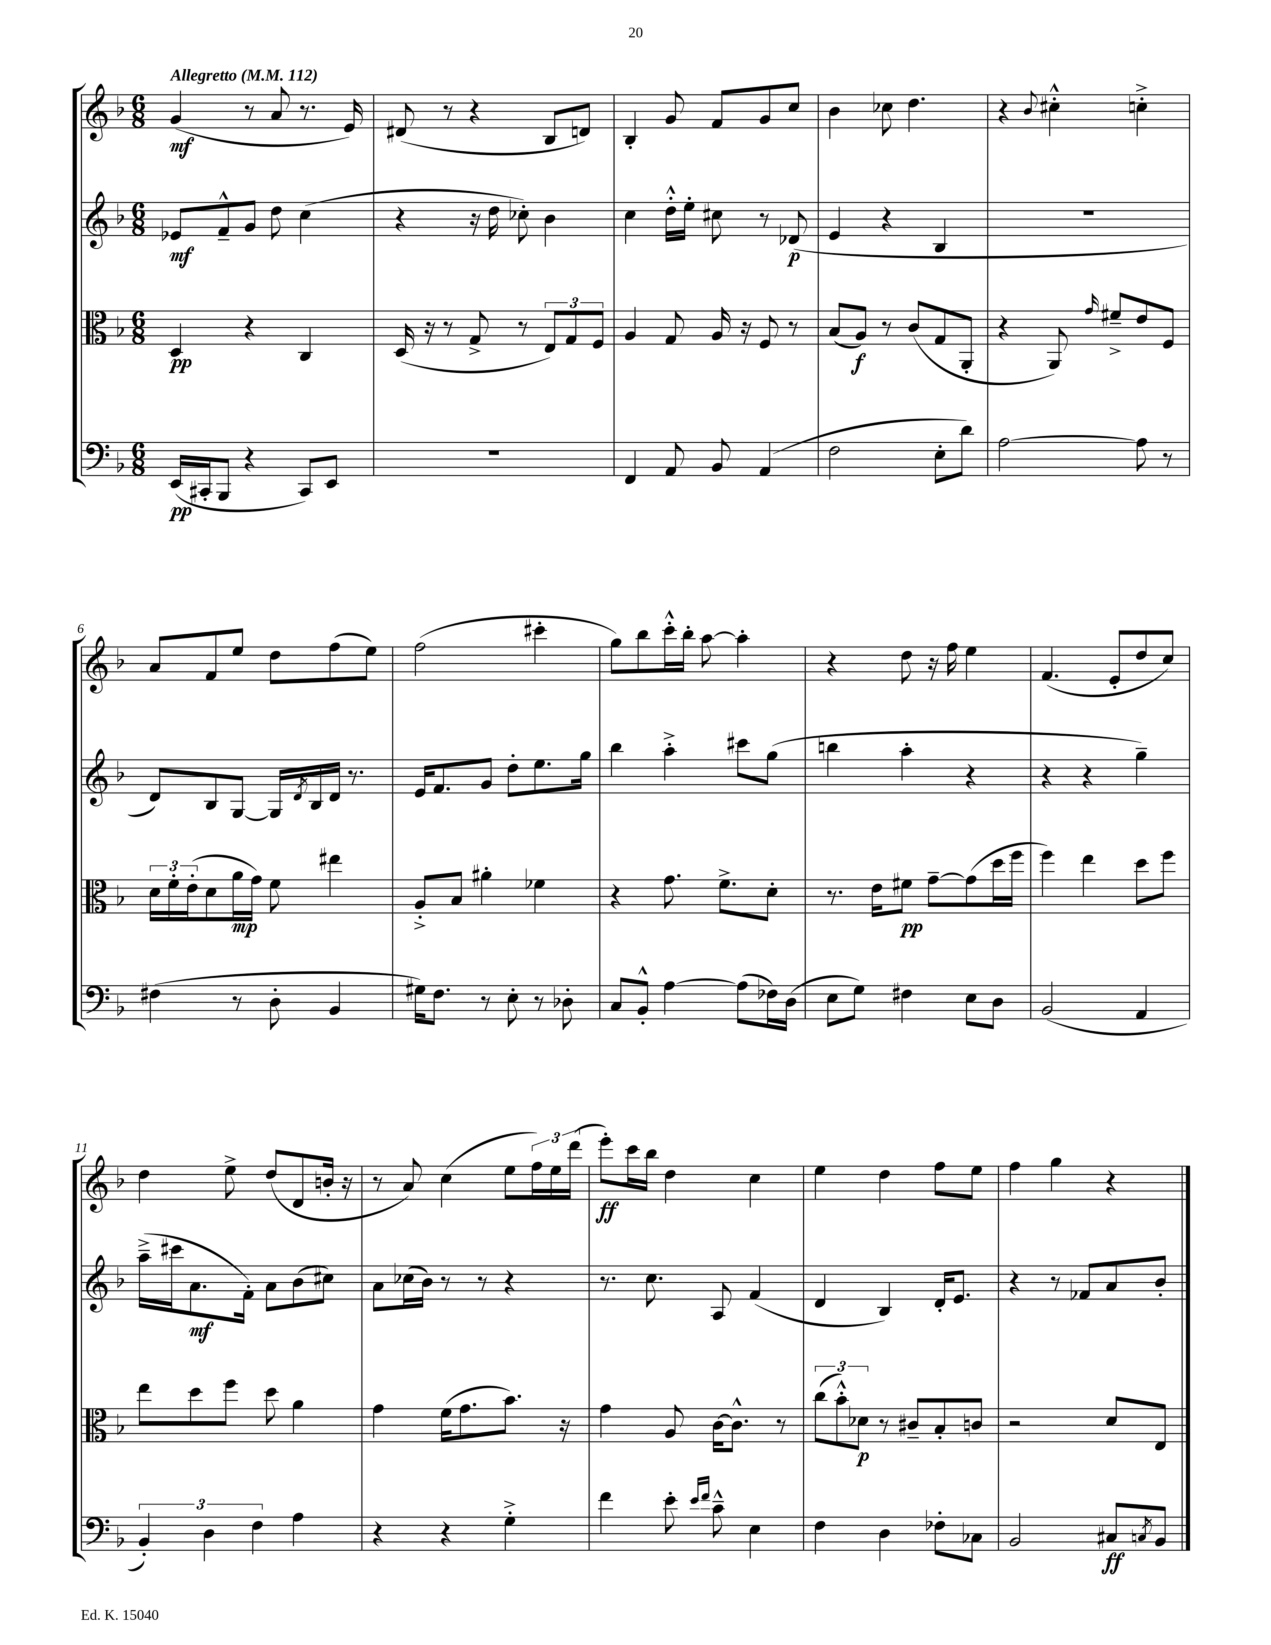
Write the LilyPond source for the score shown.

<<
\new StaffGroup <<
\new Staff = "s0" {
    \clef treble \key f \major \numericTimeSignature \time 6/8 \tempo "Allegretto" 4 = 112
    g'4\mf( r8 a'8 r8. e'16) |
    dis'8( r8 r4 bes8 d'8) |
    bes4-. g'8 f'8 g'8 c''8 |
    bes'4 ces''8 d''4. |
    r4 \appoggiatura { bes'8 } cis''4-.-^ c''4-.-> |
    a'8 f'8 e''8 d''8 f''8( e''8) |
    f''2( cis'''4-. |
    g''8) bes''8 c'''16-.-^ bes''16-. a''8~ a''4-. |
    r4 d''8 r16 f''16 e''4 |
    f'4.( e'8-. d''8 c''8) |
    d''4 e''8-> d''8( d'8 b'16-. r16 |
    r8 a'8) c''4( e''8 \tuplet 3/2 { f''16) e''16 d'''16( } |
    e'''8-.\ff) c'''16 bes''16 d''4 c''4 |
    e''4 d''4 f''8 e''8 |
    f''4 g''4 r4 \bar "|." |
}
\new Staff = "s1" {
    \clef treble \key f \major \numericTimeSignature \time 6/8
    ees'8\mf f'8---^ g'8 d''8 c''4( |
    r4 r16 d''16 ces''8-.) bes'4 |
    c''4 d''16-.-^ e''16-. cis''8 r8 des'8\p( |
    e'4 r4 bes4 |
    R2. |
    d'8) bes8 g8~ g16 \acciaccatura { d'8 } bes16 d'16 r8. |
    e'16 f'8. g'8 d''8-. e''8. g''16 |
    bes''4 a''4-.-> cis'''8 g''8( |
    b''4 a''4-. r4 |
    r4 r4 g''4--) |
    a''16--->( cis'''16 a'8.\mf f'16-.) a'8 bes'8( cis''8) |
    a'8 ces''16( bes'16) r8 r8 r4 |
    r8. c''8. a8 f'4( |
    d'4 bes4) d'16-. e'8. |
    r4 r8 fes'8 a'8 bes'8-. \bar "|." |
}
\new Staff = "s2" {
    \clef alto \key f \major \numericTimeSignature \time 6/8
    d4\pp r4 c4 |
    d16( r16 r8 g8-> r8 \tuplet 3/2 { e8) g8 f8 } |
    a4 g8 a16 r16 f8 r8 |
    bes8( a8\f) r8 c'8( g8 a,8-. |
    r4 a,8) \grace { g'16 } fis'8---> e'8 f8 |
    \tuplet 3/2 { d'16 f'16-. e'16-.( } d'8 a'16\mp g'16) f'8 eis''4 |
    a8-.-> bes8 ais'4-. fes'4 |
    r4 g'8. f'8.-> d'8-. |
    r8. e'16 fis'8\pp g'8~-- g'8( d''16 f''16 |
    f''4) e''4 d''8 f''8 |
    e''8 d''8 f''8 d''8 a'4 |
    g'4 f'16( g'8. bes'8.) r16 |
    g'4 a8 c'16~ c'8.-^ r8 |
    \tuplet 3/2 { c''8( bes'8-.-^) des'8\p } r8 cis'8-- bes8-. c'8 |
    r2 d'8 e8 \bar "|." |
}
\new Staff = "s3" {
    \clef bass \key f \major \numericTimeSignature \time 6/8
    e,16\pp( cis,16-. bes,,8 r4 cis,8) e,8 |
    R2. |
    f,4 a,8 bes,8 a,4( |
    f2 e8-. d'8) |
    a2~ a8 r8 |
    fis4( r8 d8-. bes,4 |
    gis16) f8. r8 e8-. r8 des8-. |
    c8 bes,8-.-^ a4~ a8( fes16) d16( |
    e8 g8) fis4 e8 d8 |
    bes,2( a,4 |
    \tuplet 3/2 { bes,4-.) d4 f4 } a4 |
    r4 r4 g4-.-> |
    f'4 e'8-. \grace { e'16 f'16 } c'8---^ e4 |
    f4 d4 fes8-. ces8 |
    bes,2 cis8\ff \acciaccatura { c8 } bes,8 \bar "|." |
}
>>
>>
